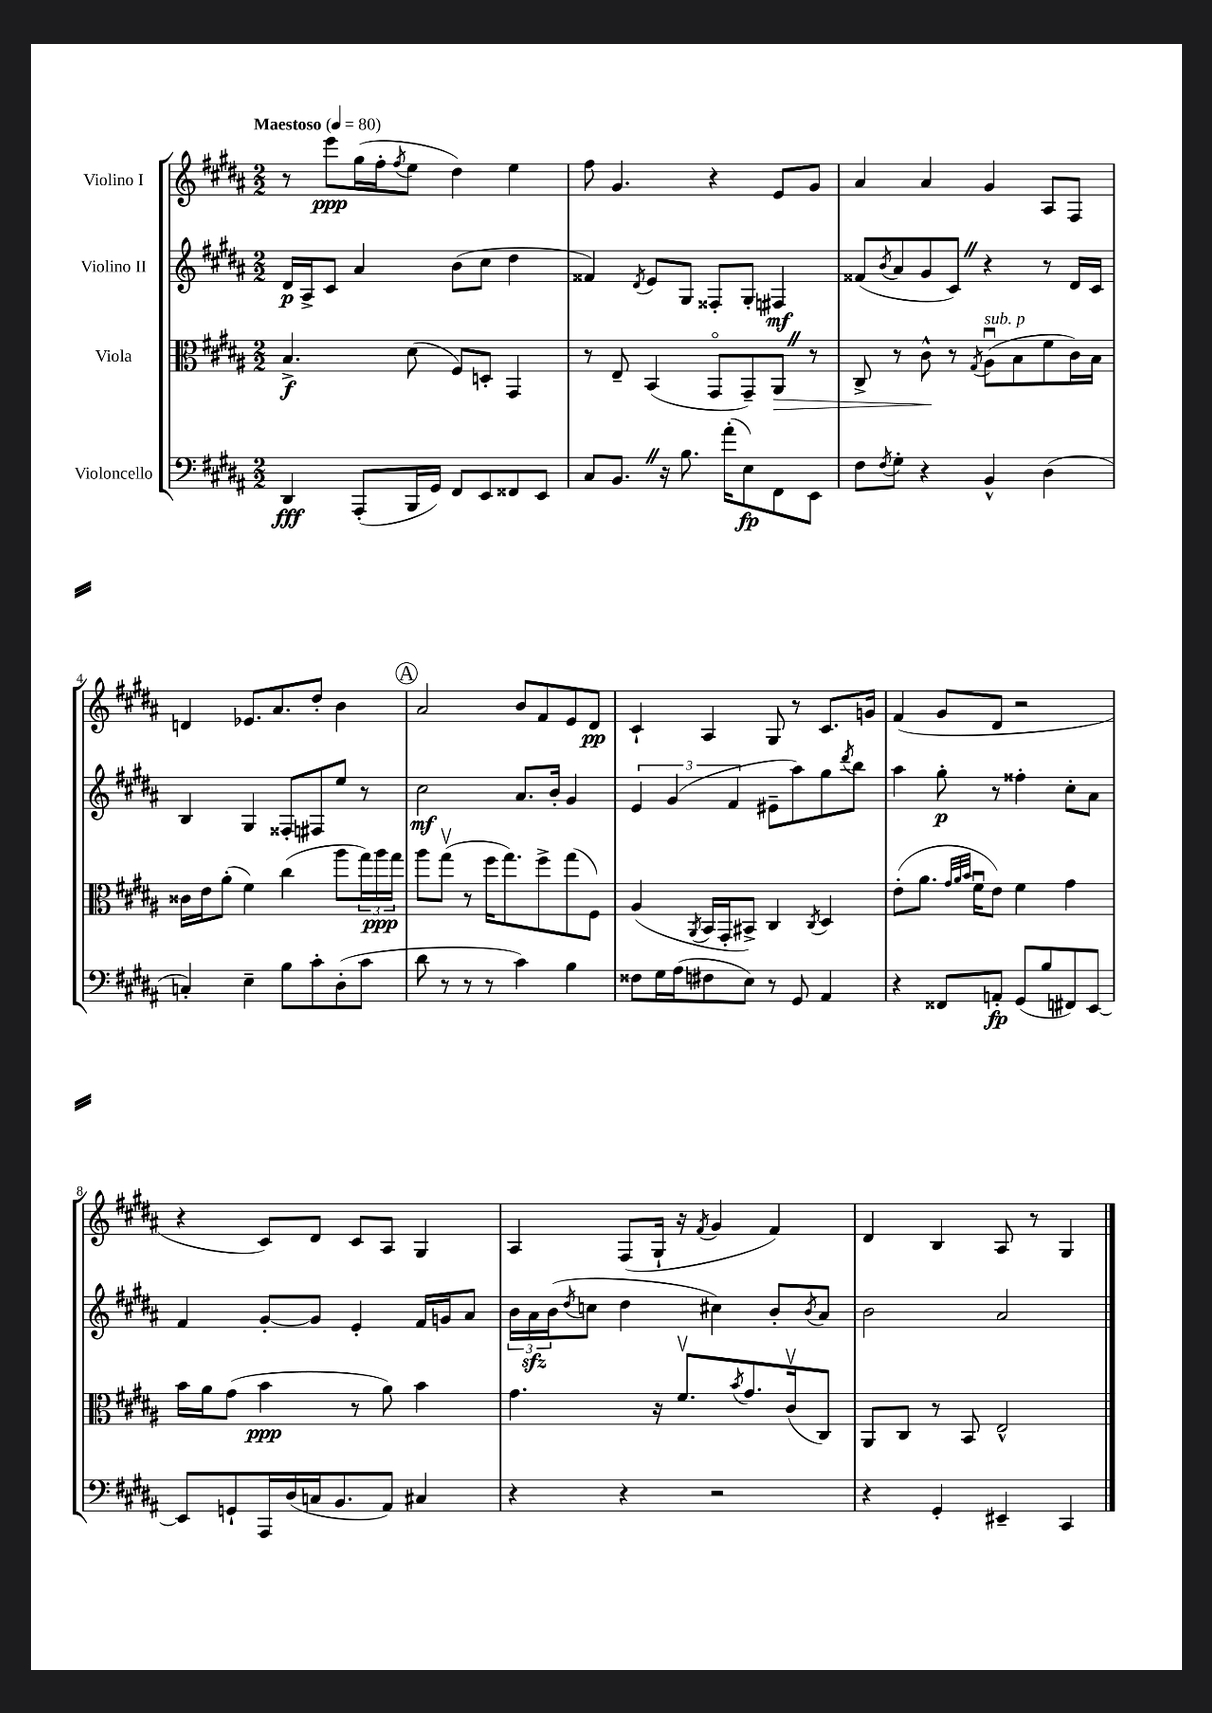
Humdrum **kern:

**kern	**kern	**kern	**kern
*staff4	*staff3	*staff2	*staff1
*clefF4	*clefC3	*clefG2	*clefG2
*k[f#c#g#d#a#]	*k[f#c#g#d#a#]	*k[f#c#g#d#a#]	*k[f#c#g#d#a#]
*M2/2	*M2/2	*M2/2	*M2/2
*MM80	*MM80	*MM80	*MM80
4DD#/	4.B^/	16d#/LL	8r
.	.	16A#^/J	.
.	.	8c#/J	8eee\L
(8AAA#'/L	.	4a#/	(16gg#\L
.	.	.	16ff#'\J
.	.	.	8qff#/
16BBB/L	(8d#\	.	8ee\J
16GG#/JJ)	.	.	.
8FF#/L	8F#/L)	(8b\L	4dd#\)
8EE/	8D'/J	8cc#\J	.
8FF##/	4GG#/	4dd#\	4ee\
8EE/J	.	.	.
=	=	=	=
8C#/L	8r	4f##/)	8ff#\
8.BB/J	8E~/	.	4.g#/
.	.	8qd#/	.
.	(4BB/	8e/L	.
16r	.	.	.
8.B\	.	8G#/J	.
.	8GG#o/L	8F##'/L	4r
(16a#'\LK	.	.	.
8E\)	8GG#~/)	8G#'/J	.
8FF#\	8AA#/J	4F#/	8e/L
8EE\J	8r	.	8g#/J
=	=	=	=
8F#\L	8C#^/	(8f##/L	4a#/
8qF#/	.	8qb/	.
8G#'\J	8r	8a#/	.
4r	8c#^^\	8g#/	4a#/
.	8r	8c#/J)	.
.	8qG#/	.	.
4BB^^/	(8A#u\L	4r	4g#/
.	8B\	.	.
(4D#\	8f#\	8r	8A#/L
.	16c#\L)	16d#/LL	8F#/J
.	16B\JJ	16c#/JJ	.
=	=	=	=
4C'/)	16c##\LL	4B/	4d/
.	16e\J	.	.
.	(8a#'\J	.	.
4E~\	4f#\)	4G#/	8.e-/L
.	.	.	8.a#/
8B\L	(4cc#\	8F##'/L	.
8c#'\	.	8F#/	8dd#'/J
(8D#'\	8aa#\L	8ee/J	4b\
8c#\J	24gg#\L)	8r	.
.	24aa#\	.	.
.	24gg#\JJ	.	.
=	=	=	=
8d#\	8aa#\L	2cc#\	2a#/
8r	(8gg#v\J	.	.
8r	8r	.	.
8r	16ff#\LK	.	.
.	8.gg#\)	.	.
4c#\)	.	8.a#/L	8b/L
.	8ff#^\	.	8f#/
.	.	16b'/Jk	.
4B\	(8gg#\	4g#/	8e/
.	8F#\J)	.	8d#/J
=	=	=	=
8F##\L	(4A#/	6e/	4c#`/
16G#\L	.	.	.
.	.	(6g#/	.
(16A#\J	.	.	.
.	8qAA#/	.	.
8F#\	16BB/LL	.	4A#/
.	16GG#'/J	.	.
.	.	6f#/	.
8E\J)	8BB#^/J)	.	.
8r	4C#/	8e#~\L	8G#/
8GG#/	.	8aa#\)	8r
.	8qC#/	.	.
4AA#/	4D#/	8gg#\	8.c#/L
.	.	8qddd#/	.
.	.	8bb\J	.
.	.	.	16g/Jk
=	=	=	=
4r	(8e'\L	4aa#\	(4f#/
.	8.a#\J	.	.
8FF##/L	.	8gg#'\	8g#/L
.	32qqg#/LLL	.	.
.	32qqa#/	.	.
.	32qqb/JJJ	.	.
.	16f#u\LK	.	.
8AA'/J	8e\J)	8r	8d#/J
(8GG#/L	4f#\	4ff##'\	2r
8B/	.	.	.
8FF#/)	4g#\	8cc#'\L	.
[8EE/J	.	8a#\J	.
=	=	=	=
8EE/]L	16b\LL	4f#/	4r
.	16a#\J	.	.
8GG`/	(8g#\J	.	.
16AAA#/L	4b\	[8g#'/L	8c#/L)
(16D#/	.	.	.
16C/J	.	8g#/]J	8d#/J
8.BB/	.	.	.
.	8r	4e'/	8c#/L
8AA#/J)	8a#\)	.	8A#/J
4C#/	4b\	16f#/LL	4G#/
.	.	16g/J	.
.	.	8a#/J	.
=	=	=	=
4r	4.g#\	24b\LL	4A#/
.	.	24a#\	.
.	.	(24b\J	.
.	.	8qdd#/	.
.	.	8cc\J	.
4r	.	4dd#\	(8F#/L
.	16r	.	16G#`/Jk
.	8.f#v/L	.	16r
.	.	.	8qf#/
2r	.	4cc#\)	4g#/
.	8qb/	.	.
.	8.g#/	.	.
.	.	8b'/L	4f#/)
.	(16c#v/k	.	.
.	.	8qb/	.
.	8C#/J)	8a#/J	.
=	=	=	=
4r	8AA#/L	2b\	4d#/
.	8C#/J	.	.
4GG#'/	8r	.	4B/
.	8BB/	.	.
4EE#~/	2E^^/	2a#/	8A#/
.	.	.	8r
4CC#/	.	.	4G#/
==	==	==	==
*-	*-	*-	*-
